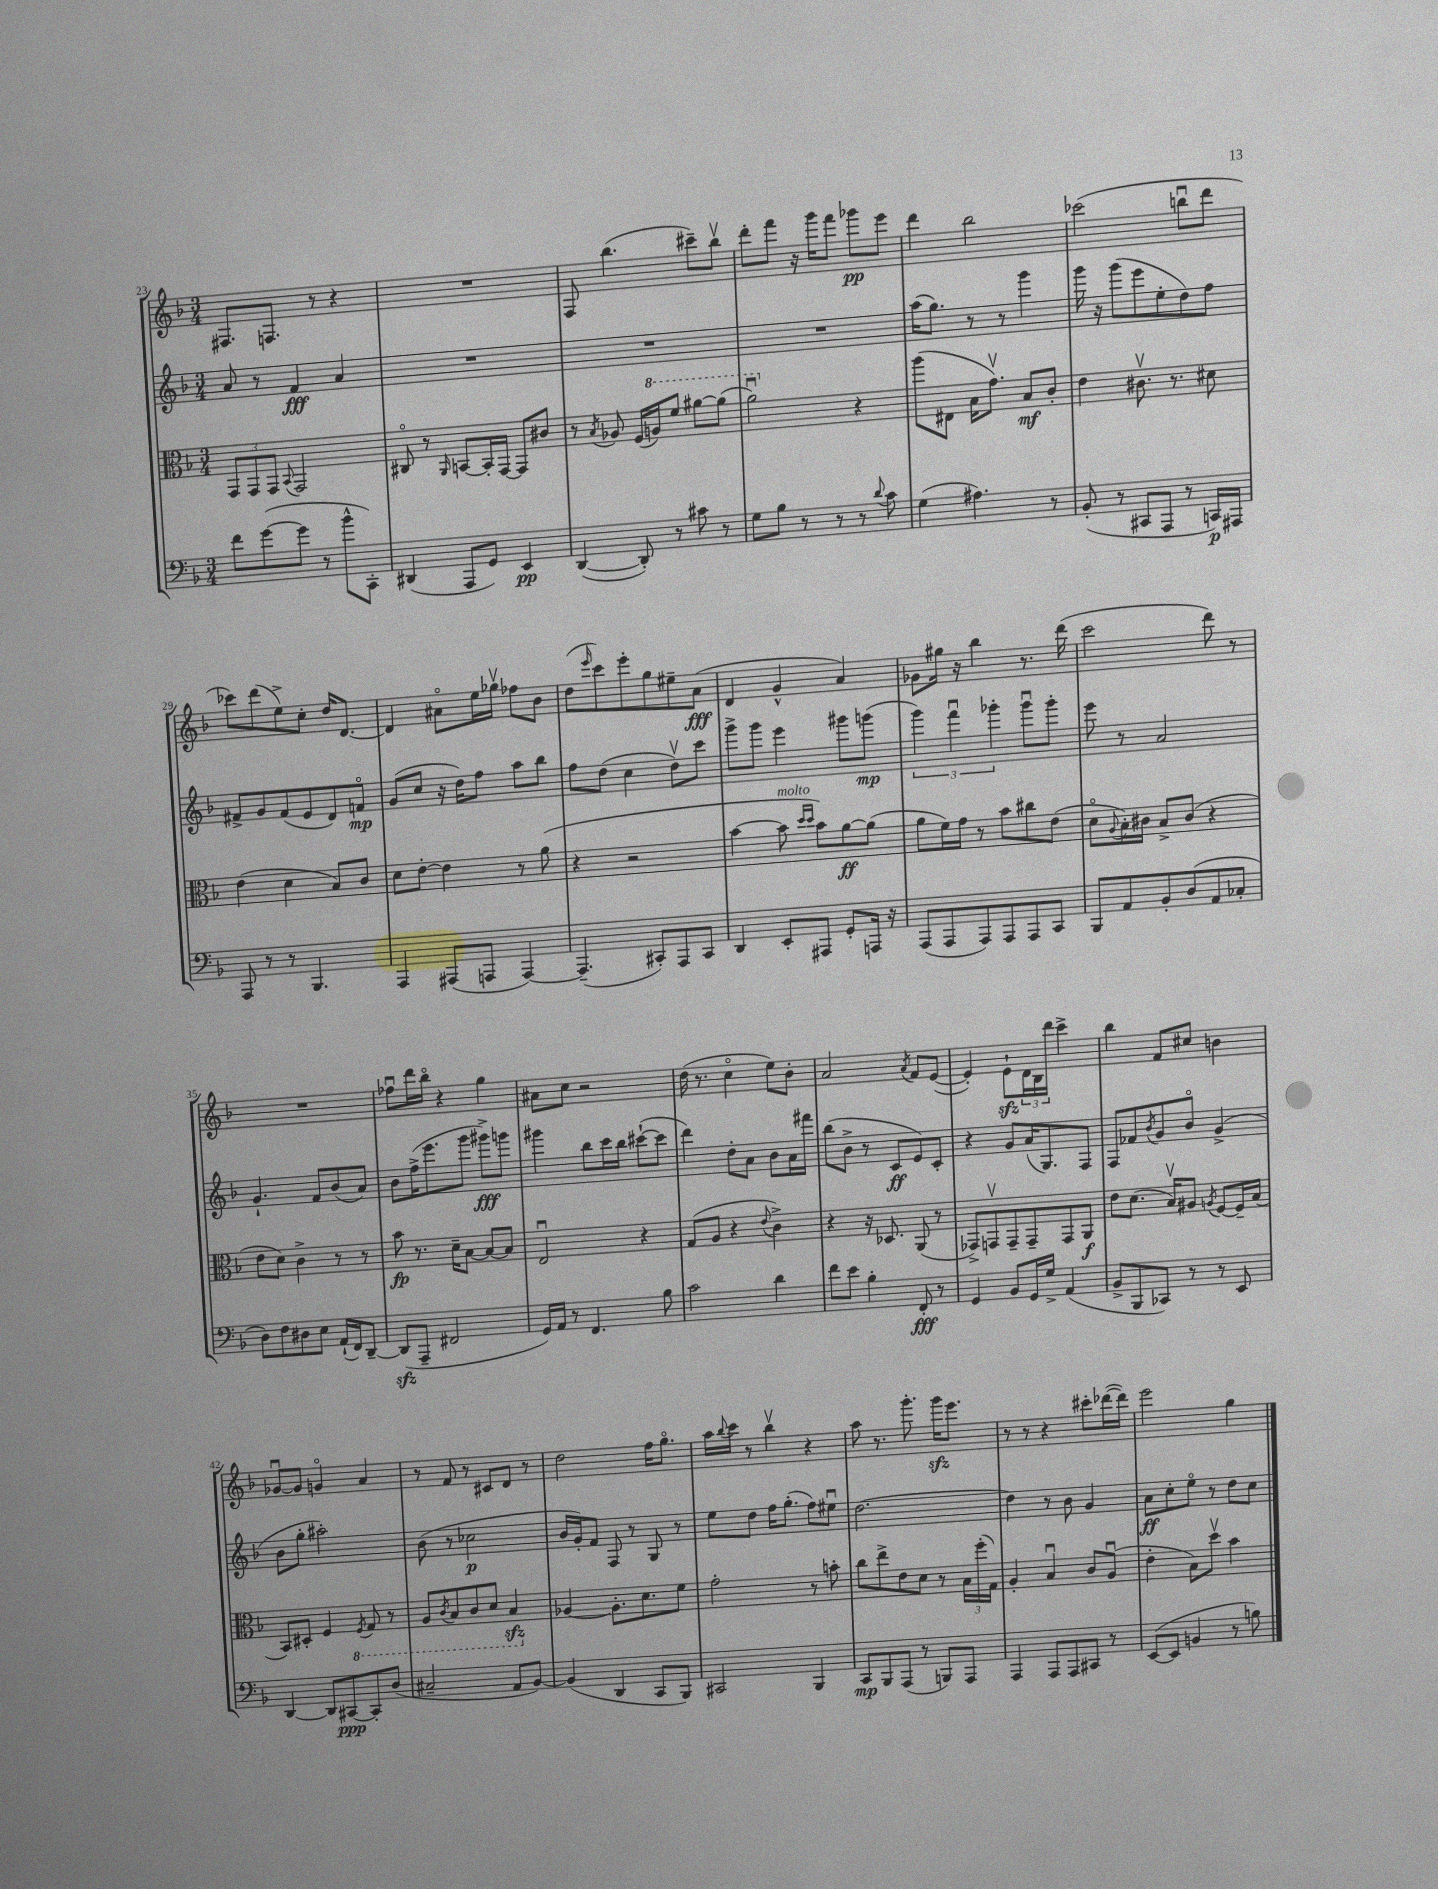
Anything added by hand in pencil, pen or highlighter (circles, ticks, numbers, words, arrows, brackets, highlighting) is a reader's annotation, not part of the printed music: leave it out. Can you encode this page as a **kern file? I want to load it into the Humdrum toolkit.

**kern	**kern	**kern	**kern
*staff4	*staff3	*staff2	*staff1
*clefF4	*clefC3	*clefG2	*clefG2
*k[b-]	*k[b-]	*k[b-]	*k[b-]
*M3/4	*M3/4	*M3/4	*M3/4
8f	12GG	8a	8.F#
.	12GG	.	.
([8g	.	8r	.
.	12GG	.	.
.	.	.	8.F
.	8qqBB-	.	.
8g]	2GG	4f	.
8r	.	.	8r
8b-^^	.	4a	4r
8CC')	.	.	.
=	=	=	=
(4DD#	8C#o	2.r	2.r
.	8r	.	.
.	16qqAA	.	.
8AAA	[8BB	.	.
8GG)	16BB']	.	.
.	[16GG	.	.
4EE	8GG]	.	.
.	8c#	.	.
=	=	=	=
([4DD	8r	2.r	8F
.	8qB-	.	.
.	8A-	.	(4.bb-
8DD'])	(16F	.	.
.	16a)	.	.
8r	8ff	.	.
8c#	[8aa#	.	8ccc#~)
8r	(8aa#]	.	8bb-v
=	=	=	=
8G	2aau)	2.r	8ddd'
8B-	.	.	8fff
8r	.	.	16r
.	.	.	16ggg
8r	.	.	8fff
8r	4r	.	8ggg-
8qqd	.	.	.
8c	.	.	8eee
=	=	=	=
(4G	(8aa	(16aa	4ddd
.	.	8.gg)	.
.	8E#	.	.
4.A#)	16B-	8r	2bb-
.	8.gv)	.	.
.	.	8r	.
.	8B-	4ggg	.
8r	8c'	.	.
=	=	=	=
(8BB-'	4e	16ggg	(2ccc-
.	.	16r	.
8r	.	(8ggg	.
8CC#	8.c#v	8eee	.
8AAA	.	8ee'	.
.	8.r	.	.
8r	.	8dd)	8bbu
16CC)	8d#	8ff	8ddd
16AAA#	.	.	.
=	=	=	=
8AAA	(4e	8f#^	8ccc-)
8r	.	8g	(8ddd
8r	4d	(8f#	8ee^)
4.BBB-	.	8e	8cc'
.	8B-)	8d)	16dd
.	.	.	[8.d
.	8c	8fo	.
=	=	=	=
4AAA	8d	(8g	4d]
.	[8e'	8cc	.
(8AAA#	4e]	16r	8a#o
.	.	16dd)	.
8AAA	.	8ff	16ee
.	.	.	16gg-v
[4AAA)	8r	8aa	8ff-
.	(8a	8bb-	8b-
=	=	=	=
(4.AAA~]	4r	8ff	(8dd
.	.	.	16qqeee
.	.	(8dd	8ccc)
.	2r	4cc	8eee'
8CC#')	.	.	8gg
8AAA	.	8ddv)	8ee#~
8CC#	.	8ccc	(8a
=	=	=	=
4DD	[4b-	8ggg^	4d
.	.	8ggg	.
8EE'	8b-]	4eee	4g^^
.	16qqdd	.	.
.	16qqdd	.	.
8AAA#	8b-)	.	.
8GG'	[8a	8ggg#	4a)
16AAA	(8a]	(8ggg	.
16r	.	.	.
=	=	=	=
(8AAA	8a	6ggg)	8g-
8AAA	16f)	.	16gg#
.	.	6fffu	.
.	16g	.	16r
8AAA)	8r	.	4bb-
.	.	6ggg-'	.
8AAA	8b-	.	.
8AAA	8cc#	8ggg-u	8.r
8CC	(8e	8ggg-'	.
.	.	.	(16ddd
=	=	=	=
8BBB-	8do	8eee	2ccc
.	8qqA	.	.
8AA	16B-')	8r	.
.	16c#	.	.
8BB-'	8B-^	2a	.
(8D	(8c#	.	.
8AA	4r	.	8ddd)
8C-'	.	.	8r
=	=	=	=
8D)	8e	4.g`	2.r
8F	8d)	.	.
8D#	4c^	.	.
8E	.	8f	.
(16AA`	8r	(8b-	.
16FF)	.	.	.
[8DD~	8r	8a)	.
=	=	=	=
(8DD]	8b-	8b-	8ff-u
8AAA~	8.r	(16ff^	16ddd
.	.	8.eee	16bb-o
2FF#	.	.	4r
.	16d~	.	.
.	[8B-	8ggg	.
.	8B-_	8ggg#^)	4gg
.	8B-]	8ggg	.
=	=	=	=
16GG)	2Eu	4ggg#	8a#
16AA	.	.	.
8r	.	.	8cc
4.FF	.	8bb-	2r
.	.	16ccc	.
.	.	16bb-	.
.	4r	([8ccc#`	.
8B-	.	8ccc#]	.
=	=	=	=
2c	(8G	4ddd)	(16dd
.	.	.	8.r
.	8A	.	.
.	4r	8dd'	4cco
.	.	8a	.
.	8qqe	.	.
4d	4c^)	8b-	8ee)
.	.	16a	8b-'
.	.	16fff#	.
=	=	=	=
8f	4r	(8bb-	2a
8e	.	8b-^	.
4B-'	16r	8r	.
.	8.D-	.	.
.	.	8c	.
.	.	.	8qa
8FF'	(8AA	8e)	8f
8r	8r	8c'	([8e
=	=	=	=
4GG	8GG-^)	4r	4e'])
.	8GGv	.	.
8BB-	8GG~	8g	8e`
16GG	8GG~	(16a	24d
.	.	.	24B-
16G^	.	8.G)	.
.	.	.	24ddd
(4AA	8GG	.	4ccc^
.	8AA	8F	.
=	=	=	=
8BB-^	8e	8F	4bb-
8BBB-	(8.d	8f-	.
.	.	8qb-	.
8CC-)	.	8g	8f
.	16B-v)	.	.
8r	8A#	8b-o	8cc#
.	8qA	.	.
8r	[8F	(4g^	4b
8EE	16F~]	.	.
.	(16B-	.	.
=	=	=	=
[4DD	8BB-)	8b-	[8g-u
.	8D#'	8gg'	8g-]
8DD]	4F	2aa#')	4go
[8CC#	.	.	.
.	8qFF	.	.
8CC#']	8GG	.	4a
(8D	8r	.	.
=	=	=	=
2C#~	8AA	(8b-	8r
.	8qC	.	.
.	8BB-	8r	8f
.	8C	2cc-	8r
.	8D	.	8c#
8AA	4BB-	.	8d
[8BB-)	.	.	8r
=	=	=	=
(4BB-]	[4A-	16b-	2dd
.	.	16g')	.
.	.	8f	.
4DD	8.A-']	8F	.
.	.	8r	.
.	8.d	.	.
8CC	.	8G	16ff
.	.	.	8.ggo
8BBB-)	8f	8r	.
=	=	=	=
2CC#	2g'	8ee	16aa
.	.	.	8qqbb-
.	.	.	16ccc
.	.	8dd	8r
.	.	16ff	4bb-v
.	.	(8.gg'	.
4BBB-	8r	8ff)	4r
.	8b'	8ee#u	.
=	=	=	=
8CC	8cc	[2.dd	8aa
8BBB-	8ee^	.	8.r
(8AAA	8e	.	.
.	.	.	8.ggg'
8r	8d	.	.
8BBB)	8r	.	16ggg
.	.	.	8.eee
8AAA	24B-	.	.
.	(24ff'	.	.
.	24G)	.	.
=	=	=	=
4AAA	4A'	4dd]	8r
.	.	.	8r
8AAA	4B-u	8r	4r
8AAA	.	8b-	.
8CC#	8c	4g	8ccc#'
8r	(8Au	.	([16ddd-
.	.	.	16ddd-])
=	=	=	=
([8EE	4e'	8a	2eee
8EE]	.	8cc'	.
4BB	8B-)	8eeo	.
.	8ddv	8r	.
8r	4b-	8dd	4gg
8B)	.	8cc	.
==	==	==	==
*-	*-	*-	*-
